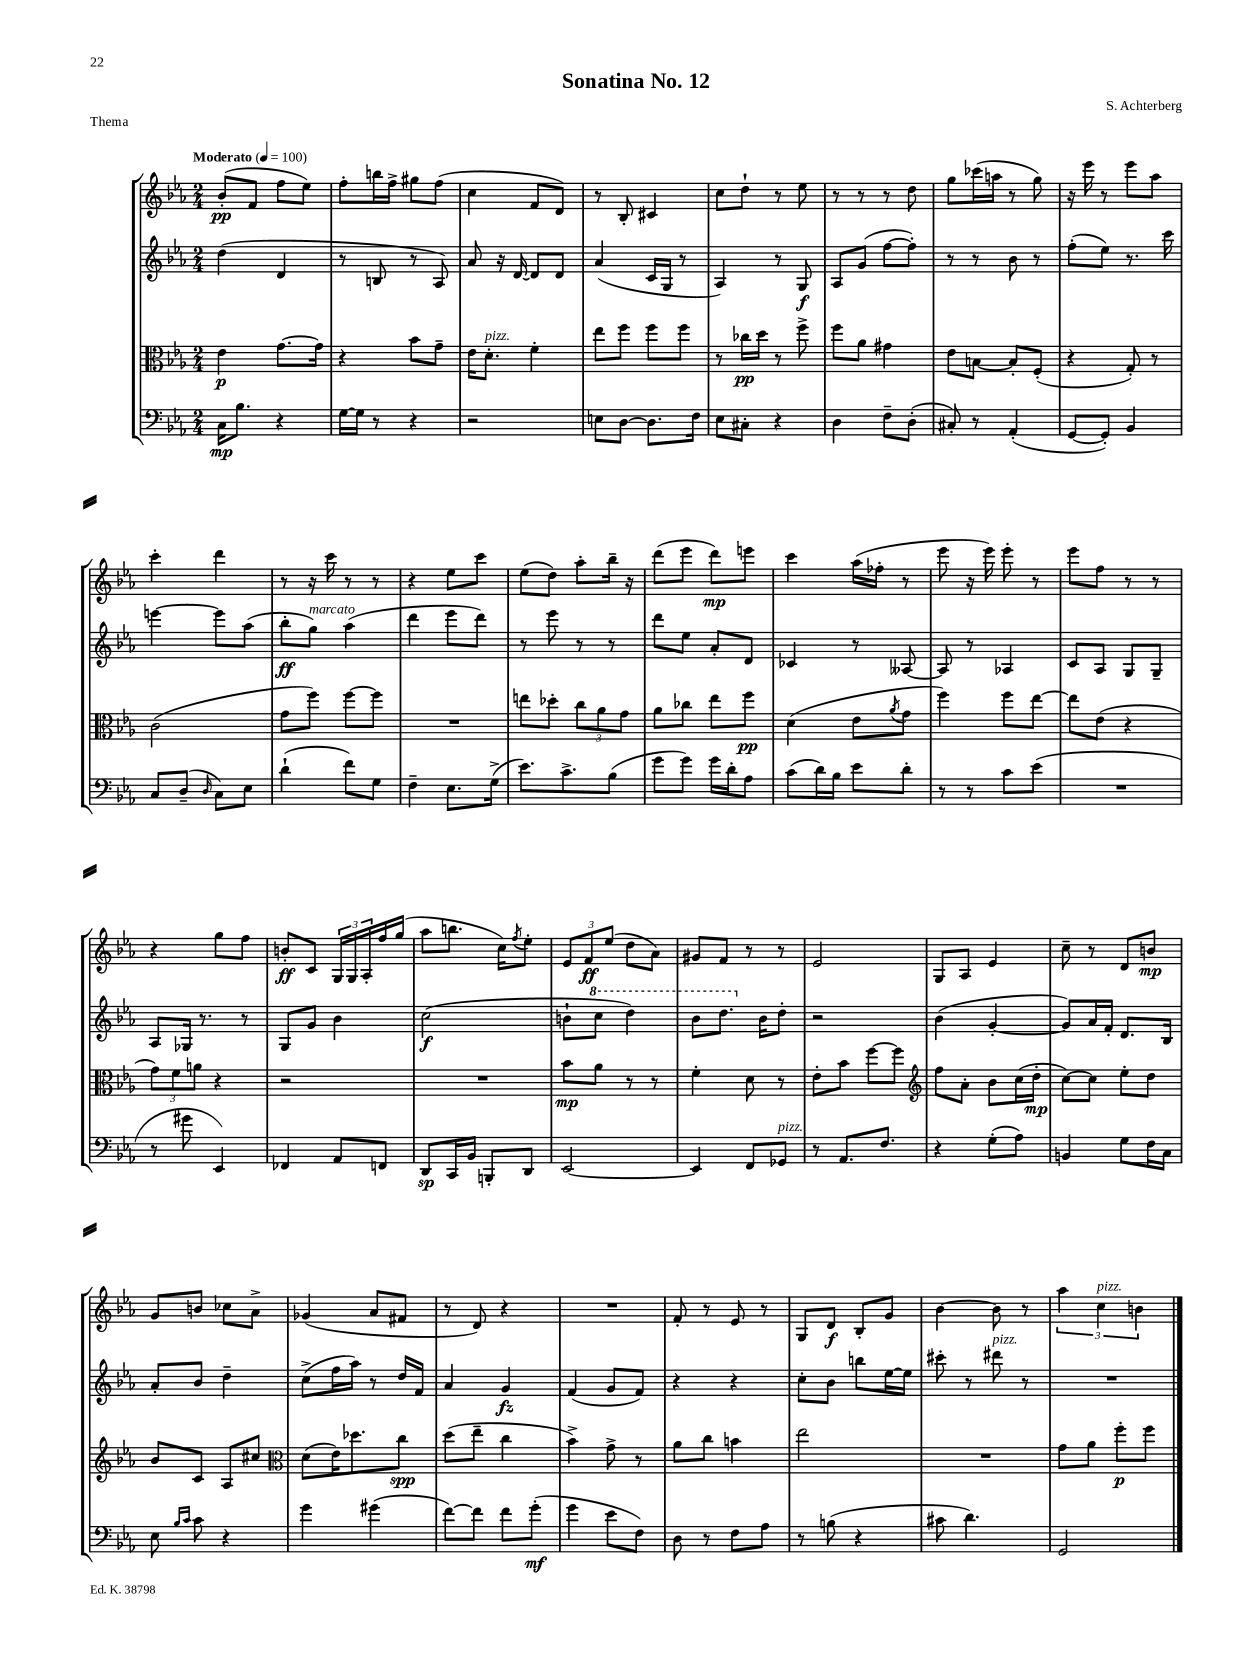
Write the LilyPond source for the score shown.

\header { title = "Sonatina No. 12" composer = "S. Achterberg" piece = "Thema" }
<<
\new StaffGroup <<
\new Staff = "s0" {
    \clef treble \key ees \major \numericTimeSignature \time 2/4 \tempo "Moderato" 4 = 100
    bes'8-.\pp( f'8 f''8 ees''8) |
    f''8-. b''16 f''16-> gis''8 f''8( |
    c''4 f'8 d'8) |
    r8 bes8-. cis'4 |
    c''8 d''8-! r8 ees''8 |
    r8 r8 r8 d''8 |
    g''8 ces'''16( a''16 r8 g''8) |
    r16 ees'''16 r8 ees'''8 aes''8 |
    c'''4-. d'''4 |
    r8 r16 c'''16 r8 r8 |
    r4 ees''8 c'''8 |
    ees''8( d''8) aes''8-. bes''16-- r16 |
    d'''8( ees'''8 d'''8\mp) e'''8 |
    c'''4 aes''16( fes''16-. r8 |
    ees'''8 r16 ees'''16) ees'''8-. r8 |
    ees'''8 f''8 r8 r8 |
    r4 g''8 f''8 |
    b'8-.\ff c'8 \tuplet 3/2 { g16 g16 aes16-. } f''16 g''16( |
    aes''8 b''8. c''16) \acciaccatura { f''8 } ees''8-. |
    \tuplet 3/2 { ees'8 f'8\ff ees''8( } d''8 aes'8) |
    gis'8 f'8 r8 r8 |
    ees'2 |
    g8 aes8 ees'4 |
    c''8-- r8 d'8 b'8\mp |
    g'8 b'8 ces''8 aes'8-> |
    ges'4( aes'8 fis'8 |
    r8 d'8) r4 |
    R2 |
    f'8-. r8 ees'8 r8 |
    g8 d'8\f bes8-. g'8 |
    bes'4~ bes'8 r8 |
    \tuplet 3/2 { aes''4 c''4^\markup { \italic "pizz." } b'4 } \bar "|." |
}
\new Staff = "s1" {
    \clef treble \key ees \major \numericTimeSignature \time 2/4
    d''4( d'4 |
    r8 b8 r8 aes8) |
    aes'8 r16 d'16~ d'8 d'8 |
    aes'4( c'16 g16 r8 |
    aes4) r8 g8\f |
    aes8 g'8( f''8~ f''8-.) |
    r8 r8 bes'8 r8 |
    f''8-.( ees''8) r8. c'''16 |
    e'''4~ e'''8 aes''8( |
    bes''8-.\ff g''8^\markup { \italic "marcato" }) aes''4( |
    d'''4 ees'''8 d'''8) |
    r8 ees'''8 r8 r8 |
    d'''8 ees''8 aes'8-. d'8 |
    ces'4 r8 aeses8~ |
    aeses8 r8 aes4 |
    c'8 aes8 g8 g8-- |
    aes8 ges16 r8. r8 |
    g8 g'8 bes'4 |
    c''2\f( |
    b'8-! \ottava #1 c'''8 d'''4) |
    bes''8 d'''8. \ottava #0 bes'16 d''8-. |
    r2 |
    bes'4( g'4~-. |
    g'8) aes'16 f'16-. d'8. bes16 |
    aes'8-. bes'8 d''4-- |
    c''8->( f''16 aes''16) r8 d''16 f'16 |
    aes'4 g'4\fz |
    f'4( g'8 f'8) |
    r4 r4 |
    c''8-. bes'8 b''8 ees''16~ ees''16 |
    cis'''8-. r8 dis'''8^\markup { \italic "pizz." } r8 |
    R2 \bar "|." |
}
\new Staff = "s2" {
    \clef alto \key ees \major \numericTimeSignature \time 2/4
    ees'4\p g'8.~ g'16 |
    r4 bes'8 g'8-- |
    ees'16 d'8.-.^\markup { \italic "pizz." } f'4-. |
    ees''8 f''8 f''8 f''8 |
    r8 ces''16\pp d''16 r8 f''8-> |
    f''8 aes'8 gis'4 |
    ees'8 b8~ b8-. f8-.( |
    r4 g8-.) r8 |
    c'2( |
    g'8 f''8) f''8~ f''8 |
    R2 |
    e''8 des''8-. \tuplet 3/2 { c''8 aes'8 g'8 } |
    aes'8 ces''8 ees''8 f''8\pp |
    d'4( ees'8 \acciaccatura { aes'8 } g'8 |
    f''4) f''8 ees''8~ |
    ees''8 ees'8( r4 |
    \tuplet 3/2 { g'8) f'8 a'8 } r4 |
    r2 |
    R2 |
    bes'8\mp aes'8 r8 r8 |
    f'4-. d'8 r8 |
    ees'8-. bes'8 f''8~ f''8 |
    \clef treble f''8 aes'8-. bes'8 c''16( d''16-.\mp |
    c''8~) c''8 ees''8-. d''8 |
    bes'8 c'8 aes8 cis''8 |
    \clef alto d'8( ees'16) des''8. c''8\spp |
    d''8( ees''8-- c''4 |
    bes'4->) g'8-> r8 |
    aes'8 c''8 b'4 |
    ees''2 |
    R2 |
    g'8 aes'8 f''8-.\p f''8 \bar "|." |
}
\new Staff = "s3" {
    \clef bass \key ees \major \numericTimeSignature \time 2/4
    c16\mp bes8. r4 |
    g16~ g16 r8 r4 |
    r2 |
    e8 d8~ d8. f16 |
    ees8 cis8-. r4 |
    d4 f8-- d8-.( |
    cis8-.) r8 aes,4-.( |
    g,8~ g,8-.) bes,4 |
    c8 d8--( \grace { d16 } c8) ees8 |
    d'4-!( f'8) g8 |
    f4-- ees8. g16->( |
    ees'8.) c'8.-> bes8( |
    g'8 g'8) g'16 d'16-. aes8 |
    c'8( d'16) bes16 ees'8 d'8-. |
    r8 r8 c'8 ees'8( |
    R2 |
    r8 gis'8 ees,4) |
    fes,4 aes,8 f,8 |
    d,8\sp c,16 bes,16 b,,8-. d,8 |
    ees,2~ |
    ees,4 f,8 ges,8^\markup { \italic "pizz." } |
    r8 aes,8. f8. |
    r4 g8-.( aes8) |
    b,4 g8 f16 c16 |
    ees8 \grace { bes16 c'16 } c'8 r4 |
    g'4 gis'4( |
    f'8~) f'8 f'8 g'8-.\mf( |
    g'4 ees'8 f8) |
    d8 r8 f8 aes8 |
    r8 b8( r4 |
    cis'8 d'4.) |
    g,2 \bar "|." |
}
>>
>>
\layout { \context { \Score \remove "Bar_number_engraver" } }
